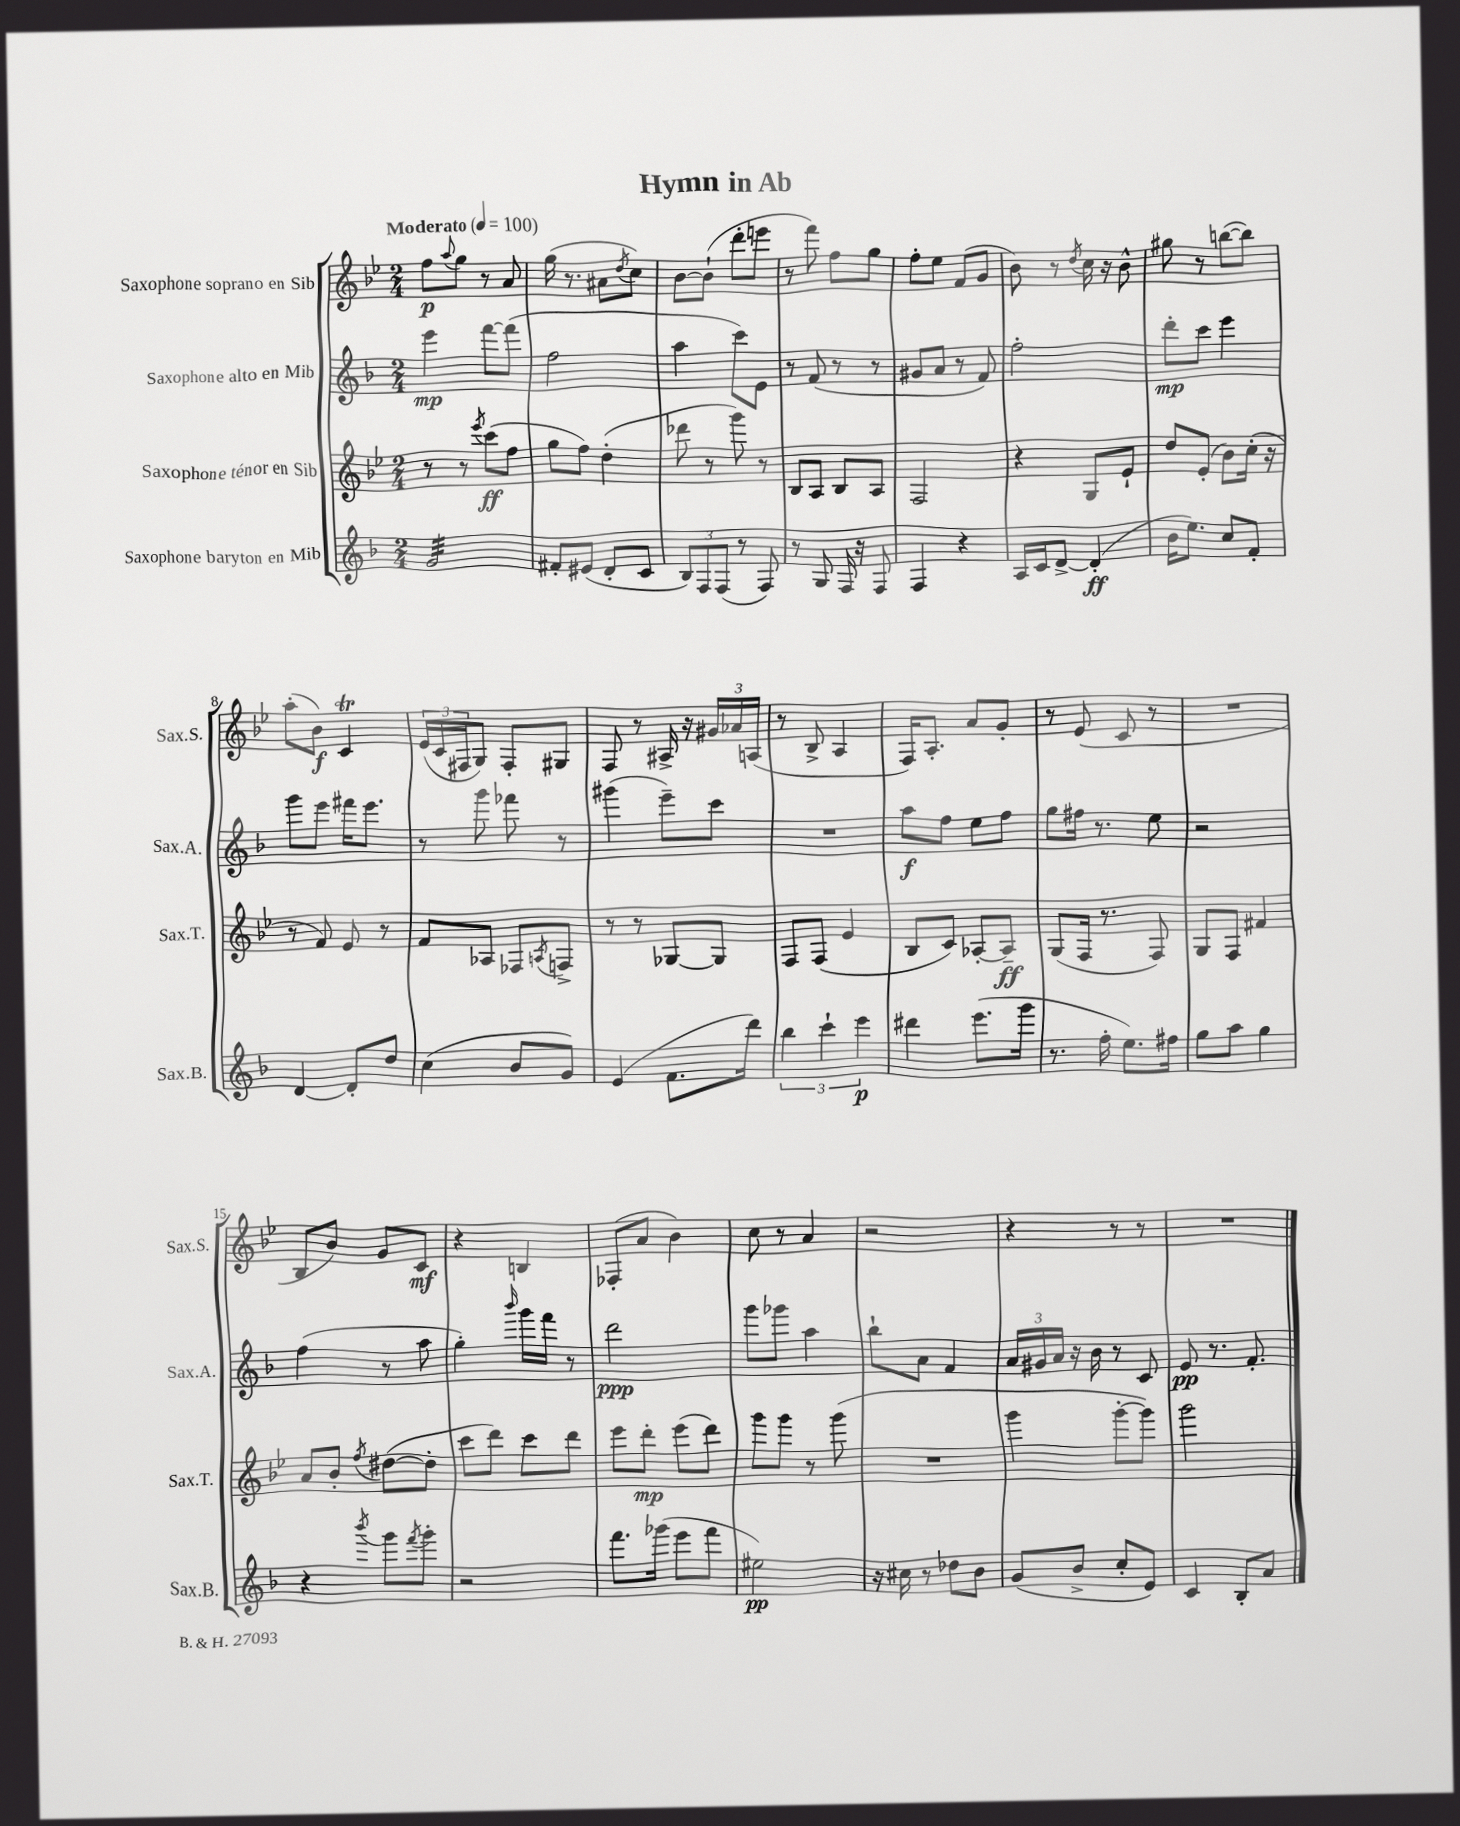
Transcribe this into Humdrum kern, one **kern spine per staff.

**kern	**kern	**kern	**kern
*staff4	*staff3	*staff2	*staff1
*clefG2	*clefG2	*clefG2	*clefG2
*k[b-]	*k[b-e-]	*k[b-]	*k[b-e-]
*M2/4	*M2/4	*M2/4	*M2/4
*MM100	*MM100	*MM100	*MM100
2g	8r	4eee	8ff
.	.	.	8qqaa
.	8r	.	8gg
.	8qeee-	.	.
.	(8ccc	[8fff	8r
.	8ff	(8fff]	8a
=	=	=	=
8f#'	8gg	2ff	(16gg
.	.	.	8.r
(8e#	8ff)	.	.
8d'	(4dd'	.	8a#
.	.	.	8qdd
8c	.	.	8cc)
=	=	=	=
12B-)	8ddd-	4aa	[8b-
12F	.	.	.
.	8r	.	(8b-`]
(12F	.	.	.
8r	8ggg)	8ccc)	8ddd'
8F)	8r	8e	8eee
=	=	=	=
8r	8B-	8r	8r
8G	8A	(8f	8fff)
16F	8B-	8r	8ff
16r	.	.	.
8F	8A	8r	8gg
=	=	=	=
4F	2F	8g#	8ff'
.	.	8a	8ee-
4r	.	8r	(8f
.	.	8f)	8g
=	=	=	=
16A	4r	2ff'	8b-)
16c	.	.	.
[8d^	.	.	8r
.	.	.	8qdd
(4d']	8G	.	16cc
.	.	.	16r
.	8e-`	.	8b-^^
=	=	=	=
16b-	8dd	8ddd'	8gg#
8.ee)	.	.	.
.	(8e-'	8ccc	8r
8cc	8b-)	4eee	([8bb
8f'	(16cc'	.	8bb])
.	16r	.	.
=	=	=	=
[4d	8r	8ggg	(8aa'
.	8f)	8eee	8b-)
8d']	8e-	16fff#	4c
.	.	8.eee	.
8dd	8r	.	.
=	=	=	=
(4cc	8f	8r	(24e-
.	.	.	24c
.	.	.	24F#
.	8A-	8ggg	8G)
8b-	8F-	8fff-	8F#'
.	8qA	.	.
8g)	8F^	8r	8G#
=	=	=	=
(4e	8r	(4ggg#	8F
.	8r	.	8r
8.f	[8G-	8eee~)	16A#^
.	.	.	16r
.	8G-]	8ccc	24g#
.	.	.	24a-
16ddd)	.	.	.
.	.	.	(24A
=	=	=	=
6bb-	8F	2r	8r
.	(8F	.	8B-^
6ccc`	.	.	.
.	4e-	.	4A
6eee	.	.	.
=	=	=	=
4ddd#	8B-	8aa	16F)
.	.	.	8.A'
.	8c)	8ff	.
(8.eee	[8A-'	8ee	8a
.	8A-~]	8ff	8g'
16ggg	.	.	.
=	=	=	=
8.r	(8G	8gg	8r
.	16F	16ff#	(8e-
16ff'	8.r	8.r	.
8.ee)	.	.	8c
.	8F)	8ee	8r
16ff#	.	.	.
=	=	=	=
8gg	8G	2r	2r
8aa	8F	.	.
4gg	4f#	.	.
=	=	=	=
4r	8a	(4ff	8B-
.	8b-'	.	8b-)
8qbbb-	8qff	.	.
8ggg	([8dd#	8r	8g
8qfff	.	.	.
8ggg'	8dd#']	8aa	8c
=	=	=	=
2r	8ccc	4gg')	4r
.	8ddd)	.	.
.	.	16qqbbb-	.
.	8ccc	16ggg	4B
.	.	16fff	.
.	8ddd	8r	.
=	=	=	=
8.fff	8eee-	2ddd	(8F-'
.	8ddd'	.	8a
(16ggg-	.	.	.
8eee	(8eee-	.	4b-)
8fff	8ddd)	.	.
=	=	=	=
2ee#)	8ggg	8ggg	8cc
.	8ggg	8ggg-	8r
.	8r	4aa	4a
.	(8ggg	.	.
=	=	=	=
16r	2r	8bb-`	2r
16cc#	.	.	.
8r	.	8a	.
8dd-	.	4f	.
8b-	.	.	.
=	=	=	=
(8g	4ggg	24a	4r
.	.	24g#	.
.	.	24a	.
8b-^	.	16r	.
.	.	16b-	.
8cc'	[8ggg'	8r	8r
8e)	8ggg])	8c	8r
=	=	=	=
4c	2ggg	8e	2r
.	.	8.r	.
8B-'	.	.	.
.	.	8.f'	.
8a	.	.	.
==	==	==	==
*-	*-	*-	*-
